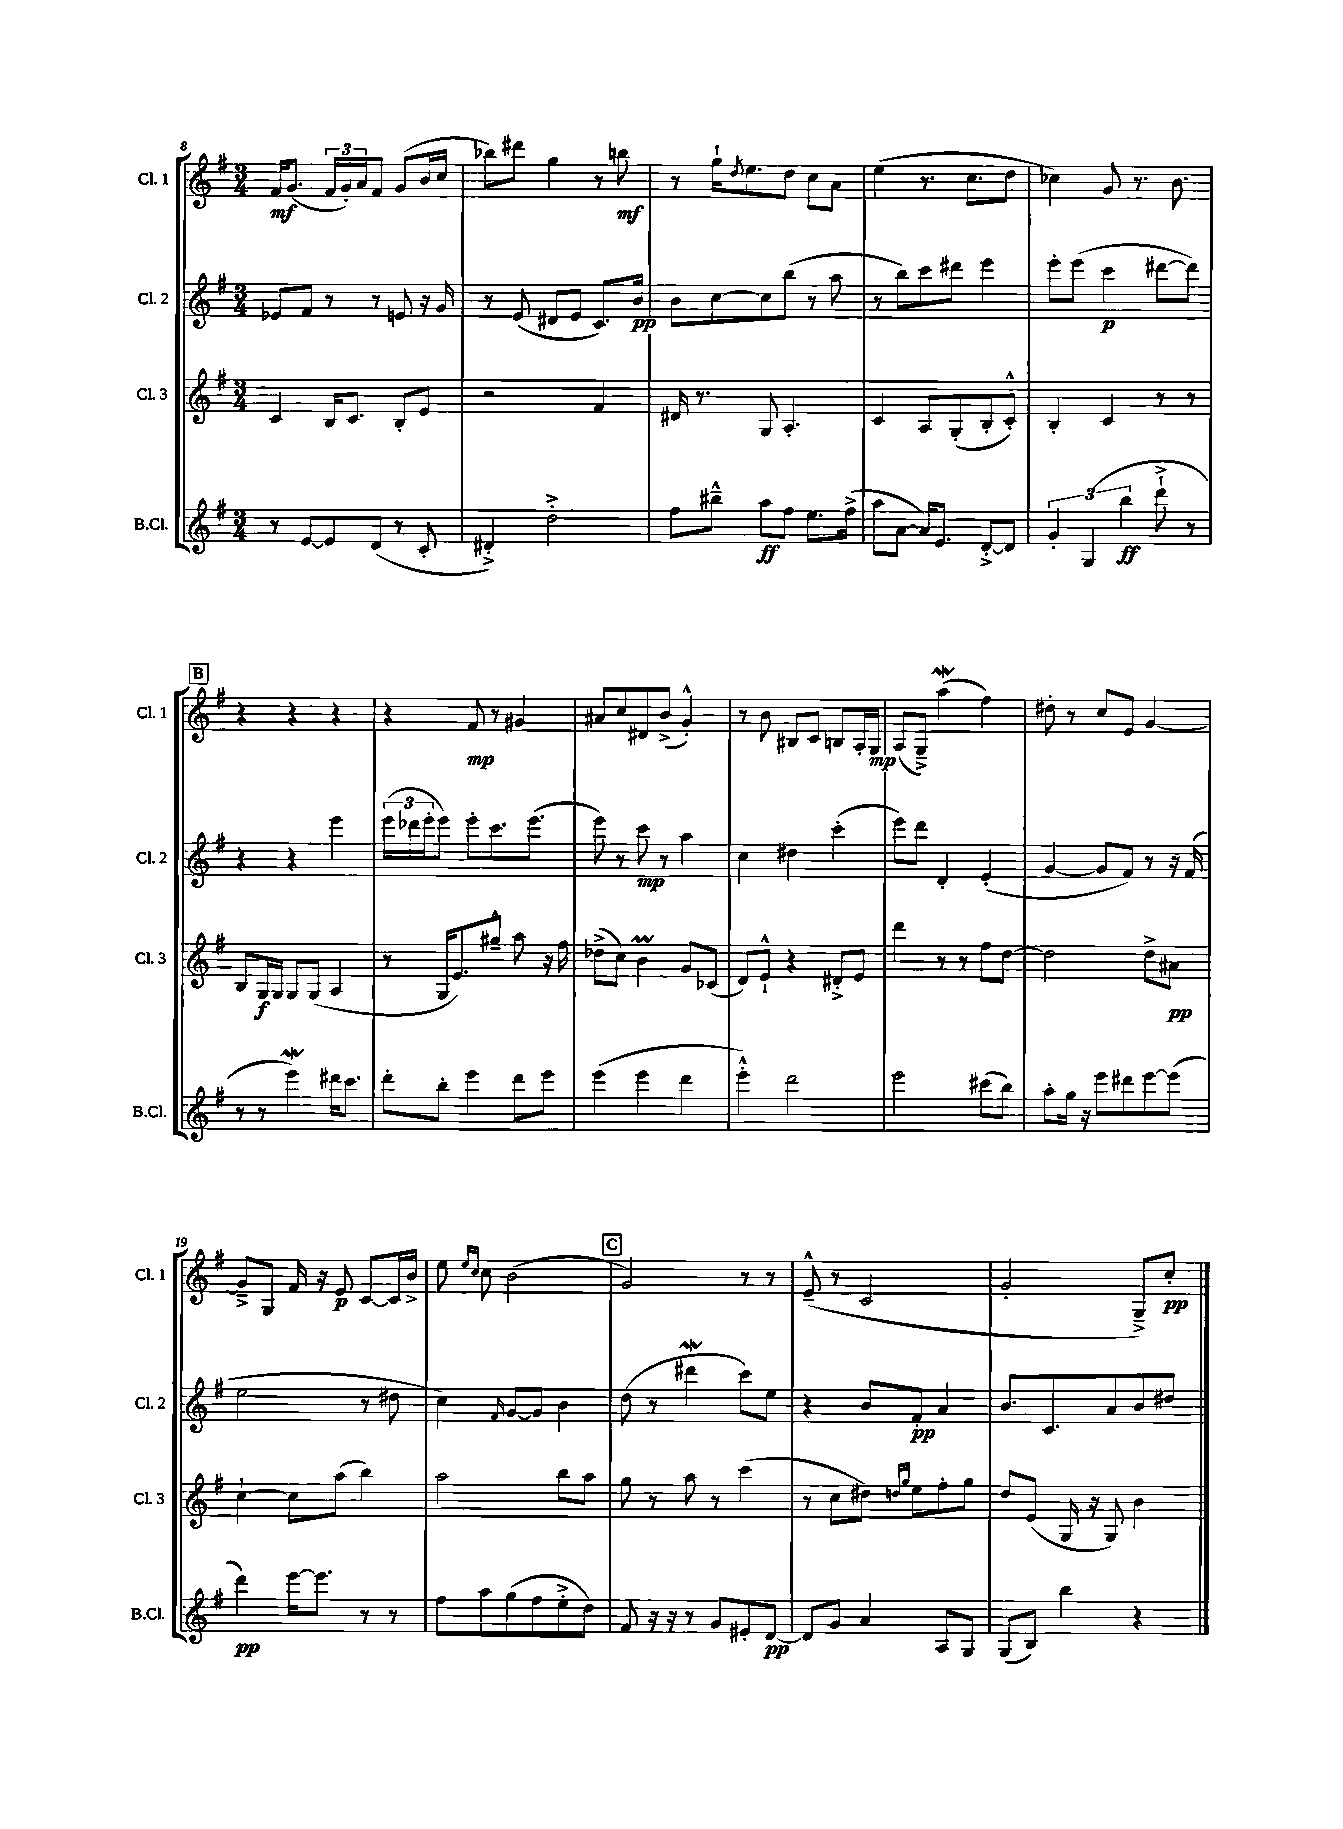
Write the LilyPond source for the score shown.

<<
\new StaffGroup <<
\new Staff = "s0" \with { instrumentName = "Cl. 1" shortInstrumentName = "Cl. 1" } {
    \clef treble \key g \major \numericTimeSignature \time 3/4
    fis'16\mf g'8.( \tuplet 3/2 { fis'16 g'16-.) a'16 } fis'8 g'8( b'16 c''16 |
    bes''8) dis'''8 g''4 r8 b''8\mf |
    r8 g''16-! \acciaccatura { d''8 } e''8. d''8 c''8 a'8 |
    e''4( r8. c''8. d''8 |
    ces''4) g'8 r8. b'8. |
    \mark \markup { \box "B" } r4 r4 r4 |
    r4 fis'8\mp r8 gis'4 |
    ais'8 c''8 dis'8 b'8->( g'4-.-^) |
    r8 b'8 bis8 c'8 b8 a16-. g16\mp |
    a8( g8--->) a''4\mordent( fis''4) |
    dis''8-. r8 c''8 e'8 g'4~ |
    g'8---> g8 fis'16 r16 e'8\p c'8~ c'16 b'16-> |
    e''8 \grace { e''16 c''16 } c''8 b'2( |
    \mark \markup { \box "C" } g'2) r8 r8 |
    e'8---^( r8 c'2 |
    g'2-. g8--->) c''8-.\pp \bar "|." |
}
\new Staff = "s1" \with { instrumentName = "Cl. 2" shortInstrumentName = "Cl. 2" } {
    \clef treble \key g \major \numericTimeSignature \time 3/4
    ees'8 fis'8 r8 r8 e'8 r16 g'16 |
    r8 e'8( dis'8 e'8 c'8.) b'16\pp |
    b'8 c''8~ c''8 b''8( r8 a''8 |
    r8 b''8) c'''8 dis'''8 e'''4 |
    e'''8-. e'''8( c'''4\p dis'''8~ dis'''8) |
    \mark \markup { \box "B" } r4 r4 e'''4 |
    \tuplet 3/2 { e'''16( des'''16 e'''16-. } e'''8) e'''8-. c'''8. e'''8.( |
    e'''8) r8 c'''8\mp r8 a''4 |
    c''4 dis''4 c'''4-.( |
    e'''8) d'''8 d'4-. e'4-.( |
    g'4~ g'8 fis'8) r8 r16 fis'16( |
    e''2 r8 dis''8 |
    c''4) \grace { fis'16 } g'8~ g'8 b'4 |
    \mark \markup { \box "C" } d''8( r8 dis'''4\mordent c'''8) e''8 |
    r4 b'8 fis'8-.\pp a'4 |
    b'8. c'8. a'8 b'8 dis''8 \bar "|." |
}
\new Staff = "s2" \with { instrumentName = "Cl. 3" shortInstrumentName = "Cl. 3" } {
    \clef treble \key g \major \numericTimeSignature \time 3/4
    c'4 b16 c'8. b8-. e'8 |
    r2 fis'4 |
    dis'16 r8. g8 a4.-. |
    c'4 a8 g8-.( b8-. c'8-.-^) |
    b4-. c'4 r8 r8 |
    \mark \markup { \box "B" } b8 g16\f g16 g8 g8( a4 |
    r8 g16 e'8.) gis''8---^ a''8 r16 fis''16 |
    des''8->( c''8) b'4\prall g'8 ces'8( |
    d'8) e'8-!-^ r4 dis'8-.-> e'8 |
    d'''4 r8 r8 fis''8 d''8~ |
    d''2 d''8-> ais'8\pp |
    c''4~-! c''8 a''8( b''4) |
    a''2 b''8 a''8 |
    \mark \markup { \box "C" } g''8 r8 a''8 r8 c'''4( |
    r8 c''8 dis''8) \grace { d''16 g''16 } e''8 fis''8-. g''8 |
    d''8 e'8( g16 r16 g8) b'4 \bar "|." |
}
\new Staff = "s3" \with { instrumentName = "B.Cl." shortInstrumentName = "B.Cl." } {
    \clef treble \key g \major \numericTimeSignature \time 3/4
    r8 e'8~ e'8 d'8( r8 c'8-. |
    dis'4-.->) d''2-.-> |
    fis''8 bis''8---^ a''8\ff fis''8 e''8. fis''16->( |
    a''8 a'8~ a'16) e'8. d'8~-.-> d'8 |
    \tuplet 3/2 { g'4-. g4( b''4\ff } d'''8-!-> r8 |
    \mark \markup { \box "B" } r8 r8 e'''4\mordent) dis'''16 c'''8. |
    d'''8-. b''8-. e'''4 d'''8 e'''8 |
    e'''4( e'''4 d'''4 |
    e'''4-.-^) d'''2 |
    e'''2 cis'''8( b''8) |
    a''8-. g''16 r16 e'''8 dis'''8 e'''8~ e'''8( |
    d'''4\pp) e'''16~ e'''8. r8 r8 |
    fis''8 a''8 g''8( fis''8 e''8-.-> d''8) |
    \mark \markup { \box "C" } fis'8 r16 r16 r8 g'8 eis'8-. d'8~\pp |
    d'8 g'8 a'4 a8 g8 |
    g8( b8) b''4 r4 \bar "|." |
}
>>
>>
\layout { \context { \Score currentBarNumber = #8 } }
